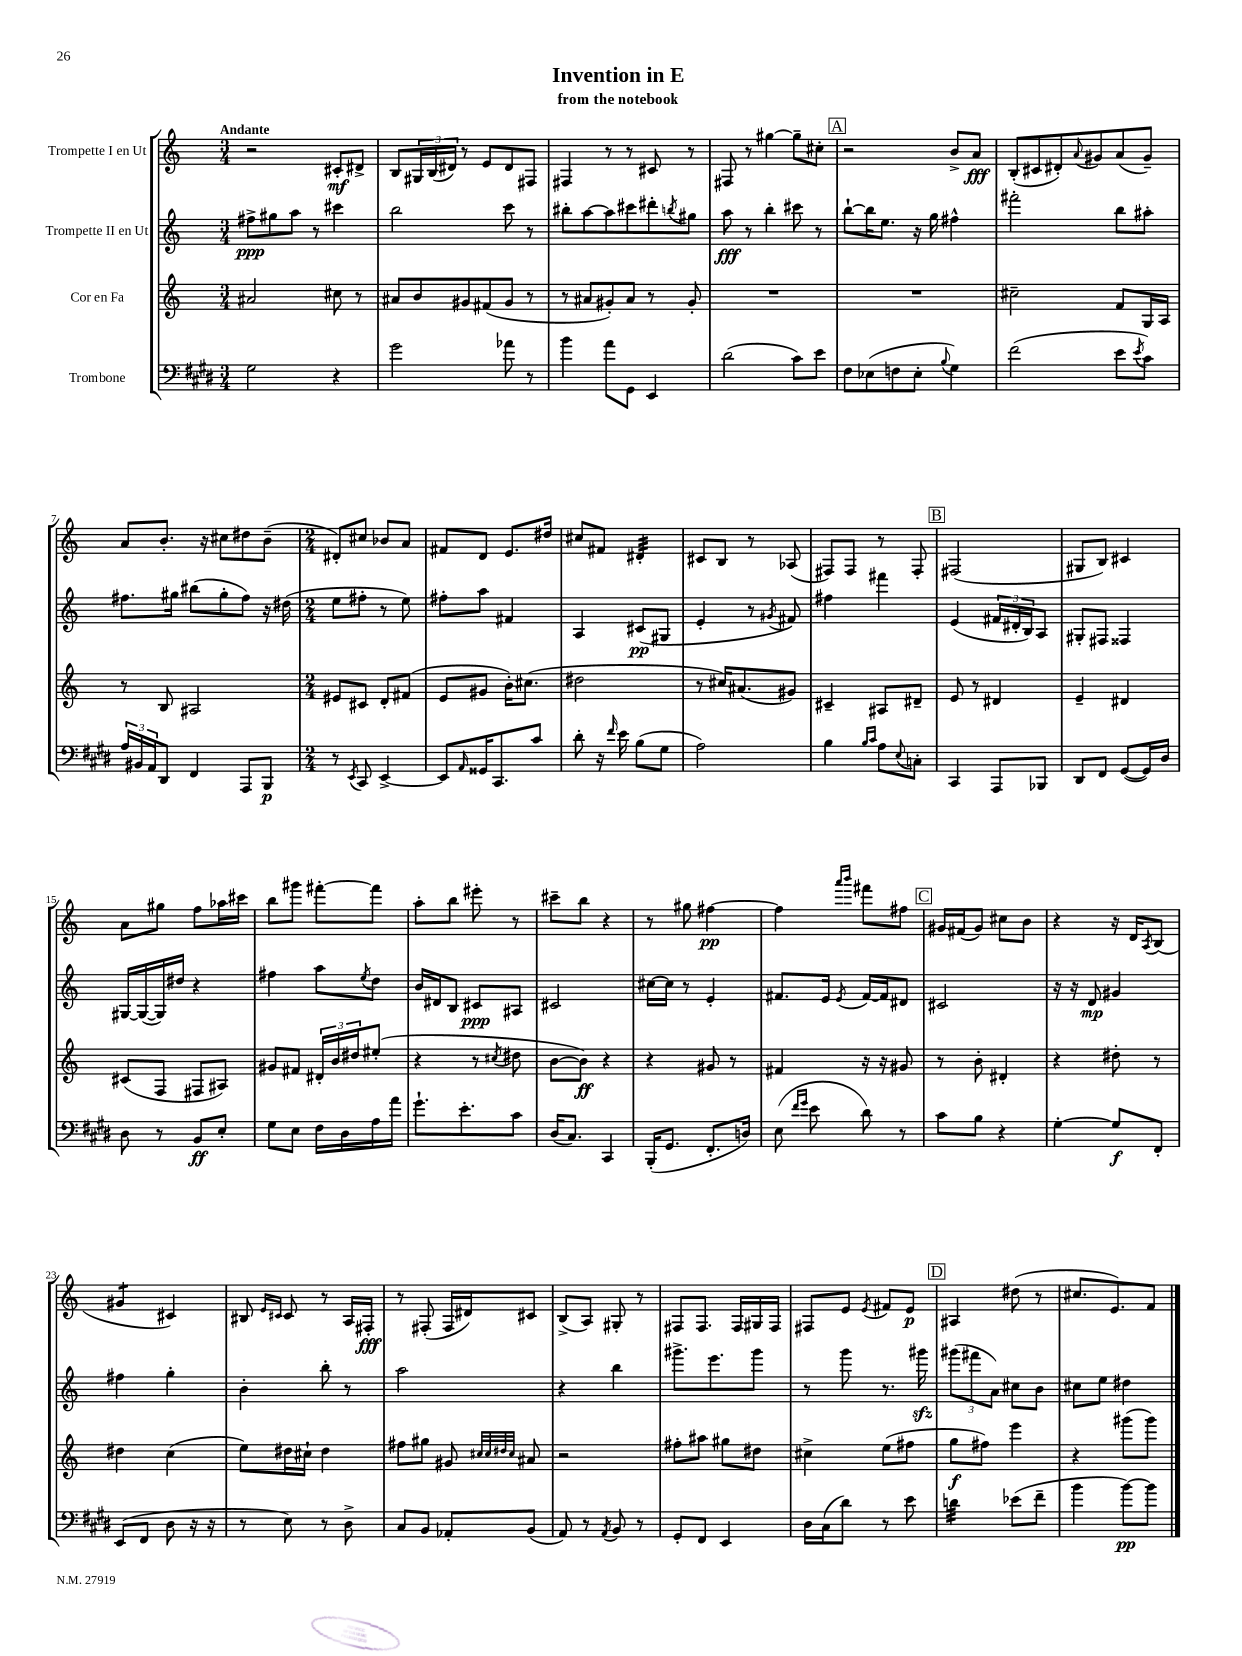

**kern	**kern	**kern	**kern
*staff4	*staff3	*staff2	*staff1
*clefF4	*clefG2	*clefG2	*clefG2
*k[f#c#g#d#]	*k[]	*k[]	*k[]
*M3/4	*M3/4	*M3/4	*M3/4
2G#	2a#	8ff#^	2r
.	.	8gg#	.
.	.	8aa	.
.	.	8r	.
4r	8cc#	4ccc#	8c#'
.	8r	.	8d#^
=	=	=	=
2g#	8a#	2bb	8B
.	8b	.	24G#
.	.	.	(24B
.	.	.	24d#)
.	8g#	.	8r
.	(8f#	.	8e
8a-	8g#	8ccc	8d#
8r	8r	8r	8F#
=	=	=	=
4b	8r	8bb#'	4F#
.	8a#	[8aa	.
8a	8g#')	8aa]	8r
8GG#	8a#	8ccc#	8r
4EE	8r	8ddd#'	8c#
.	.	8qbb	.
.	8g#'	8gg#	8r
=	=	=	=
(2d#	2.r	8aa	8F#
.	.	8r	8r
.	.	4bb'	[4gg#
8c#)	.	8ccc#	8gg#~]
8e	.	8r	8cc#'
=	=	=	=
8F#	2.r	[8bb`	2r
(8E-	.	16bb]	.
.	.	8.ee	.
8F	.	.	.
8E-'	.	16r	.
.	.	16gg	.
8qqB	.	.	.
4G#)	.	4ff#^^	8b^
.	.	.	8a
=	=	=	=
(2f#	2cc#~	2fff#'	(8B'
.	.	.	8c#
.	.	.	8d#')
.	.	.	8qqa
.	.	.	8g#
8e	8f	8bb	(8a
8qe	.	.	.
8c#)	16G	8aa#'	8g#~)
.	16A	.	.
=	=	=	=
24A	8r	8.ff#	8a
24BB#	.	.	.
24AA	.	.	.
8DD#	8B	.	8.b'
.	.	16gg#	.
4FF#	2A#	(8bb#	.
.	.	.	16r
.	.	8gg#'	8cc#
8AAA	.	8ff#)	8dd#
8BBB	.	16r	(8b~
.	.	(16dd#	.
=	=	=	=
*M2/4	*M2/4	*M2/4	*M2/4
8r	8e#	8ee	8d#')
8qEE	.	.	.
8CC#	8c#	8ff#'	8cc#
[4EE^	8d'	8r	8b-
.	(8f#	8ee)	8a
=	=	=	=
8EE]	8e	8ff#'	8f#
16qqAA	.	.	.
16GG##	8g#	8aa	8d
8.CC#	.	.	.
.	16b')	4f#	8.e
.	(8.cc#	.	.
8c#	.	.	.
.	.	.	16dd#
=	=	=	=
8d#'	2dd#	4A	8cc#
16r	.	.	8f#
16qqf#	.	.	.
16e	.	.	.
(8B	.	(8c#	4d#'
8G#	.	8G#	.
=	=	=	=
2A)	8r	4e'	8c#
.	16cc#)	.	8B
.	(8.a#	.	.
.	.	8r	8r
.	.	8qg#	.
.	8g#)	8f#)	(8A-
=	=	=	=
4B	4c#~	4ff#	8F#)
.	.	.	8F#
16qqB	.	.	.
16qqc#	.	.	.
8A	8A#	4fff#	8r
8qqE	.	.	.
8C'	8d#~	.	8F#'
=	=	=	=
4CC#	8e	(4e	(2F#
.	8r	.	.
8AAA	4d#	24f#	.
.	.	24d#'	.
.	.	24B)	.
8BBB-	.	8A	.
=	=	=	=
8DD#	4e~	8G#'	8G#
8FF#	.	8F#	8B)
([8GG#	4d#	4F##	4c#
16GG#])	.	.	.
16D#	.	.	.
=	=	=	=
8D#	(8c#	[16G#	8a
.	.	(16G#_	.
8r	8F	16G#])	8gg#
.	.	16dd#	.
8BB	8F#	4r	8ff
8E'	8A#)	.	16aa-
.	.	.	16ccc#
=	=	=	=
8G#	8g#	4ff#	8bb
8E	8f#	.	8ggg#
16F#	24d#'	8aa	[8fff#'
.	24b	.	.
16D#	.	.	.
.	24dd#	.	.
.	.	8qee	.
16A	(8ee#'	8dd	8fff#]
16a	.	.	.
=	=	=	=
8.g#`	4r	16b	8aa'
.	.	16d#	.
.	.	8B	8bb
8.e'	.	.	.
.	8r	8c#	8eee#'
.	8qcc#	.	.
8c#	8dd#	8A#	8r
=	=	=	=
(16D#	[8b	2c#	8ccc#~
8.C#)	.	.	.
.	8b])	.	8bb
4CC#	4r	.	4r
=	=	=	=
(16BBB'	4r	[16cc#	8r
8.GG#	.	16cc#]	.
.	.	8r	8gg#
8.FF#'	8g#	4e'	[4ff#
.	8r	.	.
16D)	.	.	.
=	=	=	=
(8E	4f#	8.f#	4ff#]
16qqf#	.	.	.
16qqg#	.	.	.
8e	.	.	.
.	.	16e	.
.	.	.	16qqaaa
.	.	8qe	16qqbbb
8d#)	16r	[16f#	8fff#
.	16r	16f#]	.
8r	8g#	8d#	8ff#
=	=	=	=
8c#	8r	2c#	16g#
.	.	.	(16f#
8B	8b'	.	8g#)
4r	4d#'	.	8cc#
.	.	.	8b
=	=	=	=
[4G#'	4r	16r	4r
.	.	16r	.
.	.	8d	.
8G#]	8dd#'	4g#	16r
.	.	.	16d
.	.	.	8qA
8FF#'	8r	.	(8B
=	=	=	=
(8EE	4dd#	4ff#	4g#
8FF#	.	.	.
8D#	(4cc	4gg'	4c#)
16r	.	.	.
16r	.	.	.
=	=	=	=
8r	8ee)	4b'	8B#
.	.	.	16qqe
.	.	.	16qqc#
8E)	16dd#	.	8c#
.	16cc#`	.	.
8r	4dd#	8bb'	8r
8D#^	.	8r	16A
.	.	.	16F#'
=	=	=	=
8C#	8ff#	2aa	8r
8BB	8gg#	.	(8F#'
8AA-'	8g#	.	16F#
.	.	.	16d#)
.	32qqcc#	.	.
.	32qqcc#	.	.
.	32qqdd#	.	.
.	32qqcc#	.	.
(8BB	8a#	.	8c#
=	=	=	=
8AA)	2r	4r	(8B^
8r	.	.	8A)
8qAA	.	.	.
8BB	.	4bb	8G#'
8r	.	.	8r
=	=	=	=
8GG#'	8ff#'	8.ggg#^	8F#
8FF#	8aa#	.	8.F#
.	.	8.eee	.
4EE	8gg#	.	.
.	.	.	16F#
.	8dd#	8ggg#	16G#
.	.	.	16F#
=	=	=	=
16D#	4cc#^	8r	8F#
(16C#	.	.	.
8d#)	.	8ggg	8e
.	.	.	8qe
8r	(8ee	8.r	8f#
8e	8ff#	.	8e
.	.	16ggg#	.
=	=	=	=
4d	8gg	(12ggg#	4A#
.	.	12fff#	.
.	8ff#)	.	.
.	.	12a)	.
(8e-	4eee	8cc#	(8dd#
8f#~	.	8b	8r
=	=	=	=
4b	4r	8cc#	8.cc#
.	.	8ee	.
.	.	.	8.e)
[8b)	(8ggg#	4dd#	.
8b]	8ggg#)	.	8f
==	==	==	==
*-	*-	*-	*-
